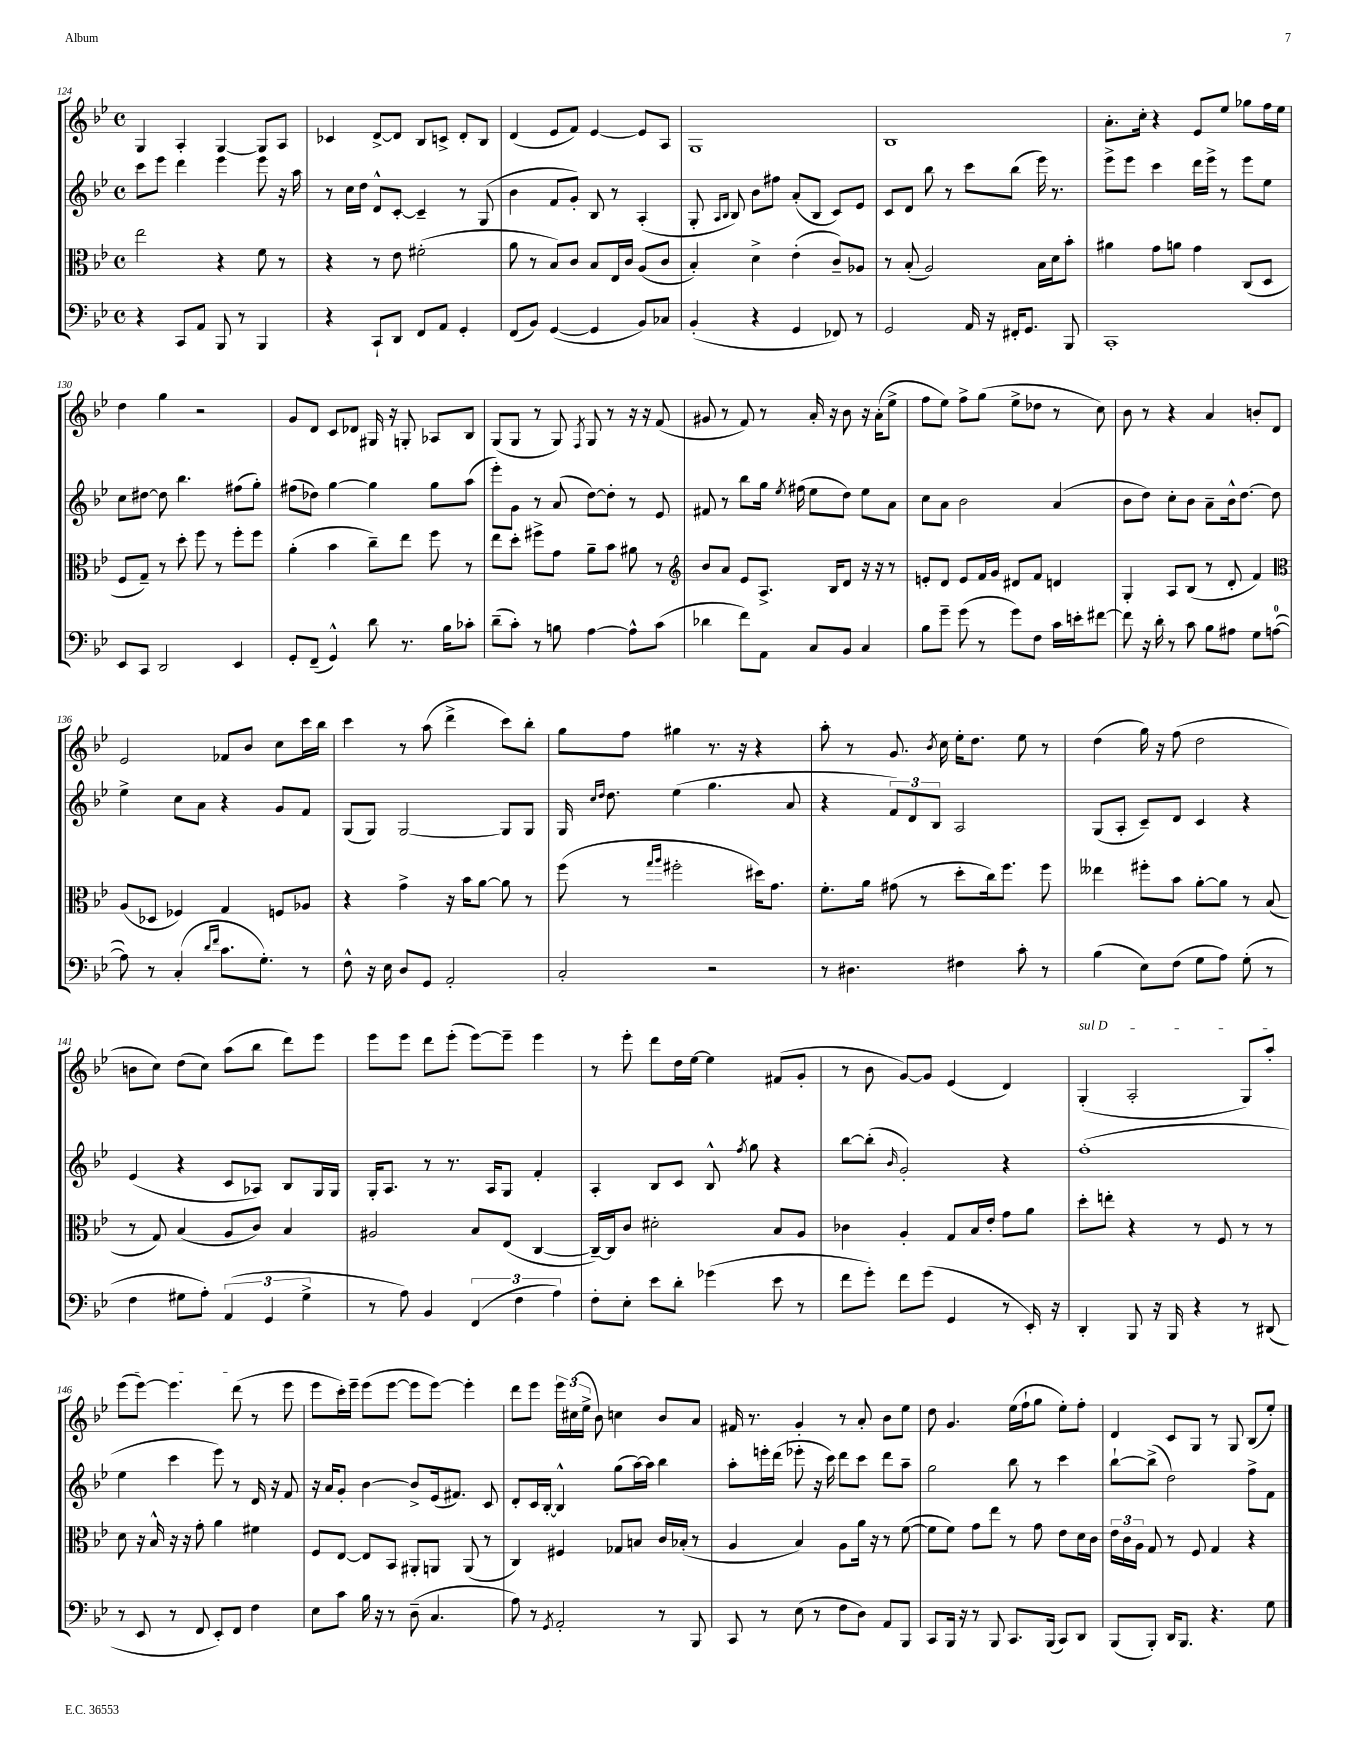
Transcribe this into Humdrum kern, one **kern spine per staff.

**kern	**kern	**kern	**kern
*part4	*part3	*part2	*part1
*staff4	*staff3	*staff2	*staff1
*clefF4	*clefC3	*clefG2	*clefG2
*k[b-e-]	*k[b-e-]	*k[b-e-]	*k[b-e-]
*M4/4	*M4/4	*M4/4	*M4/4
*met(c)	*met(c)	*met(c)	*met(c)
=124	=124	=124	=124
4r	2ee-\	8ccc\L	4G/
.	.	8eee-\J	.
8CC/L	.	4ddd\	4A'/
8AA/J	.	.	.
8BBB-/	4r	4eee-\	[4G/
8r	.	.	.
4BBB-/	8f\	8eee-\	8G/L]
.	8r	16r	8A/J
.	.	16aa\	.
=125	=125	=125	=125
4r	4r	8r	4c-X/
.	.	16cc\LL	.
.	.	16dd\JJ	.
8CC`/L	8r	8d^^/L	[8d^/L
8DD/J	8e-\	[8c'/J	8d/J]
8FF/L	(2f#X'\	4c~/]	8B-/L
8AA/J	.	.	8cn^/J
4GG'/	.	8r	8d'/L
.	.	(8G/	8B-/J
=126	=126	=126	=126
(8FF/L	8a\	4b-\	(4d/
8BB-/J)	8r	.	.
([4GG/	8B-/L)	8f/L	8e-/L
.	8c/J	8g'/J)	8f/J)
4GG/]	8B-/L	8B-/	[4e-/
.	16E-/L	8r	.
.	16c/JJ	.	.
8BB-/L)	(8A/L	(4A'/	8e-/L]
8C-X/J	8c/J	.	8A/J
=127	=127	=127	=127
(4BB-'/	4B-'/)	8G'/	1G
.	.	16qqA/LL	.
.	.	16qqB-/JJ	.
.	.	8B-/)	.
4r	4d^\	8b-\L	.
.	.	8ff#X\J	.
4GG/	(4e-'\	(8a'/L	.
.	.	8B-/J	.
8FF-X/)	8c~/L)	8c/L)	.
8r	8A-X/J	8e-/J	.
=128	=128	=128	=128
2GG/	8r	8c/L	1B-
.	(8B-'/	8d/J	.
.	2A/)	8bb-\	.
.	.	8r	.
16AA/	.	8ccc\L	.
16r	.	.	.
16FF#X'/KL	.	(8bb-\J	.
8.GG/J	.	.	.
.	16B-\LL	16eee-\)	.
.	16d\J	8.r	.
8BBB-/	8b-'\J	.	.
=129	=129	=129	=129
1CC'	4a#X\	8eee-^\L	8.a'\L
.	.	8eee-\J	.
.	.	.	16cc'\Jk
.	8g\L	4ccc\	4r
.	8an\J	.	.
.	4g\	16ddd\LL	8e-/L
.	.	16eee-^\JJ	.
.	.	8r	8ee-/J
.	(8C/L	8eee-\L	8gg-X\L
.	8D/J	8ee-\J	16ff\L
.	.	.	16ee-\JJ
!!LO:LB:g=z
=130	=130	=130	=130
8EE-/L	8F/L	8cc\L	4dd\
8CC/J	8G~/J)	[8dd#X\J	.
2DD/	8r	8dd#\]	4gg\
.	8dd'\	4.bb-\	.
.	8ff\	.	2r
.	8r	.	.
4EE-/	8ff'\L	(8ff#X\L	.
.	8ff\J	8gg'\J)	.
=131	=131	=131	=131
8GG'/L	(4a'\	(8ff#X\L	8g/L
(8FF~/J	.	8dd-X\J)	8d/J
4GG^^/)	4b-\	[4gg\	8c/L
.	.	.	8d-X/J
8d\	8cc~\L)	4gg\]	16G#X/
.	.	.	16r
8.r	8ee-\J	.	8Gn'/
.	8ff\	8gg\L	8A-X/L
16B-\KL	.	.	.
8c-X'\J	8r	(8aa\J	8B-/J
=132	=132	=132	=132
(8d~\L	8ee-\L	8eee-'\L)	(8G/L
8c'\J)	8dd'\J	8g\J	8G/J
8r	8ff#X^\L	8r	8r
8Bn\	8g\J	(8a/	8G/)
.	.	.	8qF/
[4A\	8a~\L	[8dd\L)	8G/
.	8b-\J	8dd'\J]	8r
8A^^\L]	8a#X\	8r	16r
.	.	.	16r
(8c\J	8r	8e-/	(8f/
=133	=133	=133	=133
*	*clefG2	*	*
4d-X\	8b-/L	8f#X/	8g#X/
.	8a/J	8r	8r
8f\L)	8e-/L	8bb-\L	8f/)
8AA\J	8.A^/J	16gg\Jk	8r
.	.	8qee-/	.
.	.	(16ff#X\	.
8C/L	.	8ee-\L	16a'/
.	16B-/KL	.	16r
8BB-/J	8d/J	8dd\J)	8b-\
4C/	16r	8ee-\L	16r
.	16r	.	(16a'\KL
.	8r	8a\J	8ee-^\J
=134	=134	=134	=134
8B-\L	8en'/L	8cc\L	8ff\L
8g~\J	8d/J	8a\J	8ee-\J)
(8g\	8e/L	2b-\	8ff^\L
8r	16f/L	.	(8gg\J
.	16g/JJ	.	.
8g\L)	8d#X/L	.	8ee-^\L
8F\J	8f/J	.	8dd-X\J
16c\LL	4dn/	(4a/	8r
16en'\J	.	.	.
[8f#X\J	.	.	8cc\)
=135	=135	=135	=135
8f#\]	4G'/	8b-\L	8b-\
16r	.	8dd\J)	8r
16d'\	.	.	.
8r	8A/L	8cc'\L	4r
8c\	(8B-/J	8b-\J	.
8B-\L	8r	8a~\L	4a/
8A#X\J	8d'/	16b-^^\k	.
.	.	[8.dd\J	.
8G\L	4f/)	.	8bn'/L
([8An\J	.	8dd\]	8d/J
!!LO:LB:g=z
=136	=136	=136	=136
*	*clefC3	*	*
8A\])	(8A/L	4ee-^\	2e-/
8r	8D-X/J	.	.
(4C'/	4F-X/)	8cc\L	.
.	.	8a\J	.
16qqd/LL	.	.	.
16qqf/JJ	.	.	.
8.c\L	4G/	4r	8f-X/L
.	.	.	8b-/J
8.G'\J)	.	.	.
.	8Fn/L	8g/L	8cc\L
8r	8A-X/J	8f/J	16ccc\L
.	.	.	16bb-\JJ
=137	=137	=137	=137
8F^^\	4r	(8G/L	4ccc\
16r	.	8G/J)	.
16E-\	.	.	.
8D/L	4g^\	[2G/	8r
8GG/J	.	.	(8aa\
2AA'/	16r	.	4ddd^\
.	16b-\KL	.	.
.	[8a\J	.	.
.	8a\]	8G/L]	8ccc\L)
.	8r	8G/J	8bb-'\J
=138	=138	=138	=138
2C'/	(8ff\	16G/	8gg\L
.	.	16qqcc/LL	.
.	.	16qqdd/JJ	.
.	.	8.dd\	.
.	8r	.	8ff\J
.	16qqgg/LL	.	.
.	16qqaa/JJ	.	.
.	2ff#X'\	(4ee-\	4gg#X\
2r	.	4.gg\	8.r
.	.	.	16r
.	16dd#X\KL)	.	4r
.	8.g\J	.	.
.	.	8a/	.
=139	=139	=139	=139
8r	8.f'\L	4r	8aa'\
4.D#X\	.	.	8r
.	16a\Jk	.	.
.	(8g#X\	12f/L)	8.g/
.	.	12d/	.
.	8r	.	.
.	.	12B-/J	.
.	.	.	8qb-/
.	.	.	16cc\
4F#X\	8dd'\L	2A/	16ee-'\KL
.	.	.	8.dd\J
.	16cc\k)	.	.
.	8.ff\J	.	.
8c'\	.	.	8ee-\
8r	8ff\	.	8r
=140	=140	=140	=140
(4B-\	4ee--X\	(8G/L	(4dd\
.	.	8A'/J	.
8E-\L)	8ff#X'\L	8c~/L)	16gg\)
.	.	.	16r
(8F\J	8b-\J	8d/J	(8ff\
8G\L	[8a'\L	4c/	2dd\
8A\J)	8a\J]	.	.
(8G'\	8r	4r	.
8r	(8B-/	.	.
!!LO:LB:g=z
=141	=141	=141	=141
4F\	8r	(4e-/	8bn\L
.	8G/)	.	8cc\J)
8G#X\L	(4B-/	4r	(8dd\L
8A'\J)	.	.	8cc\J)
(6AA/	8A/L	8c/L	(8aa\L
.	8c/J)	8A-X/J)	8bb-\J
6GG/	.	.	.
.	4B-/	8B-/L	8ddd\L)
6G#^\	.	.	.
.	.	16G/L	8eee-\J
.	.	16G/JJ	.
=142	=142	=142	=142
8r	2A#X/	16G'/KL	8eee-\L
.	.	8.A/J	.
8A\)	.	.	8eee-\J
4BB-/	.	8r	8ddd\L
.	.	8.r	(8eee-'\J
(6FF/	8B-/L	.	[8eee-\L)
.	.	16A/KL	.
.	(8E-/J	8G/J	8eee-~\J]
6F\	.	.	.
.	[4C/	4f'/	4eee-\
6A\)	.	.	.
=143	=143	=143	=143
8F'\L	16C~/LL_)	4A'/	8r
.	16C/J]	.	.
8E-'\J	8c/J	.	8eee-'\
8e-\L	2d#X'\	8B-/L	8ddd\L
8d'\J	.	8c/J	16dd\L
.	.	.	[16ee-\JJ
(4g-X\	.	8B-^^/	4ee-\]
.	.	8qff/	.
.	.	8gg\	.
8e-\	8B-/L	4r	(8f#X/L
8r	8A/J	.	8g'/J
=144	=144	=144	=144
8f\L	4c-X\	[8bb-\L	8r
8g'\J)	.	(8bb-'\J]	8b-\
.	.	16qqb-/	.
8f\L	4A'/	2g'/)	[8g/L)
(8g\J	.	.	8g/J]
4GG/	8G/L	.	(4e-/
.	16B-/L	.	.
.	16e-'/JJ	.	.
8r	8g\L	4r	4d/)
16EE-'/)	8a\J	.	.
16r	.	.	.
=145	=145	=145	=145
!	!	!	!LO:TX:a:i:t=sul D
4DD'/	8dd'\L	(1ff'	(4G'/
.	8een'\J	.	.
8BBB-/	4r	.	2A'/
16r	.	.	.
16BBB-/	.	.	.
4r	8r	.	.
.	8F/	.	.
8r	8r	.	8G/L)
(8DD#X/	8r	.	8aa'/J
!!LO:LB:g=z
=146	=146	=146	=146
8r	8d\	4ee-\	(8eee-\L
8EE-/	16r	.	[8eee-\J)
.	16B-^^/	.	.
8r	16r	4ccc\	4.eee-\]
.	16r	.	.
8FF/	8g'\	.	.
8EE-'/L)	4a\	8eee-\)	.
8FF/J	.	8r	(8ddd\
4F\	4f#X\	16d/	8r
.	.	16r	.
.	.	8f/	8eee-\
=147	=147	=147	=147
8E-\L	8F/L	16r	8eee-\L
.	.	16a/KL	.
8c\J	[8E-/J	8g'/J	16ccc'\L)
.	.	.	16eee-~\JJ
16B-\	8E-/L]	[4b-\	(8eee-\L
16r	.	.	.
8r	8BB-/J	.	[8eee-\J
(8D~\	8AA#X'/L	8b-^/L]	8eee-\L]
4.C/	8AAn/J	(16e-/k	[8eee-\J)
.	.	8.f#X/J)	.
.	(8AA/	.	4eee-'\]
.	8r	8c/	.
=148	=148	=148	=148
8A\)	4C/)	8d'/L	8ddd\L
8r	.	16c/L	8eee-\J
.	.	[16B-'/JJ	.
8qGG/	.	.	.
2AA'/	4F#X/	4B-^^/]	24eee-\LL
.	.	.	(24cc#X\
.	.	.	24ee-^\JJ
.	.	.	8b-\)
.	8G-X/L	(8gg\L	4ccn\
.	8Bn/J	[16aa\L)	.
.	.	16aa\JJ]	.
8r	16c/LL	4bb-\	8b-/L
.	(16B-X'/JJ	.	.
8BBB-/	8r	.	8a/J
=149	=149	=149	=149
8CC/	4A/	8aa'\L	16f#X/
.	.	.	8.r
8r	.	16eeen'\L	.
.	.	(16ddd\JJ	.
(8E-\	4B-/)	8eee-X'\	4g'/
8r	.	16r	.
.	.	16ccc\)	.
8F\L	8A\L	8ddd\L	8r
8D\J)	16a\Jk	8ccc\J	8a'/
.	16r	.	.
8AA/L	8r	8ddd\L	8b-\L
8BBB-/J	([8f\	8aa~\J	8ee-\J
=150	=150	=150	=150
8CC/L	8f\L]	2gg\	8dd\
16BBB-/Jk	8f\J)	.	4.g/
16r	.	.	.
8r	8g\L	.	.
8BBB-/	8ee-\J	.	.
8.CC/L	8r	8bb-\	(16ee-\LL
.	.	.	16ff`\J
.	8g\	8r	8gg\J
(16BBB-/Jk	.	.	.
8CC/L)	8e-\L	4ccc\	8ee-'\L)
8DD/J	16d\L	.	8ff'\J
.	16c\JJ	.	.
=151	=151	=151	=151
(8BBB-/L	24e-\LL	[8bb-`\L	4d/
.	24c\	.	.
.	24A\JJ	.	.
8BBB-'/J)	8G/	(8bb-^\J]	.
16DD/KL	8r	2dd\)	8c/L
8.BBB-/J	.	.	.
.	8F/	.	8G/J
4.r	4G/	.	8r
.	.	.	8G/
.	4r	8ff^\L	(8B-/L
8G\	.	8f\J	8ee-'/J)
==	==	==	==
*-	*-	*-	*-
